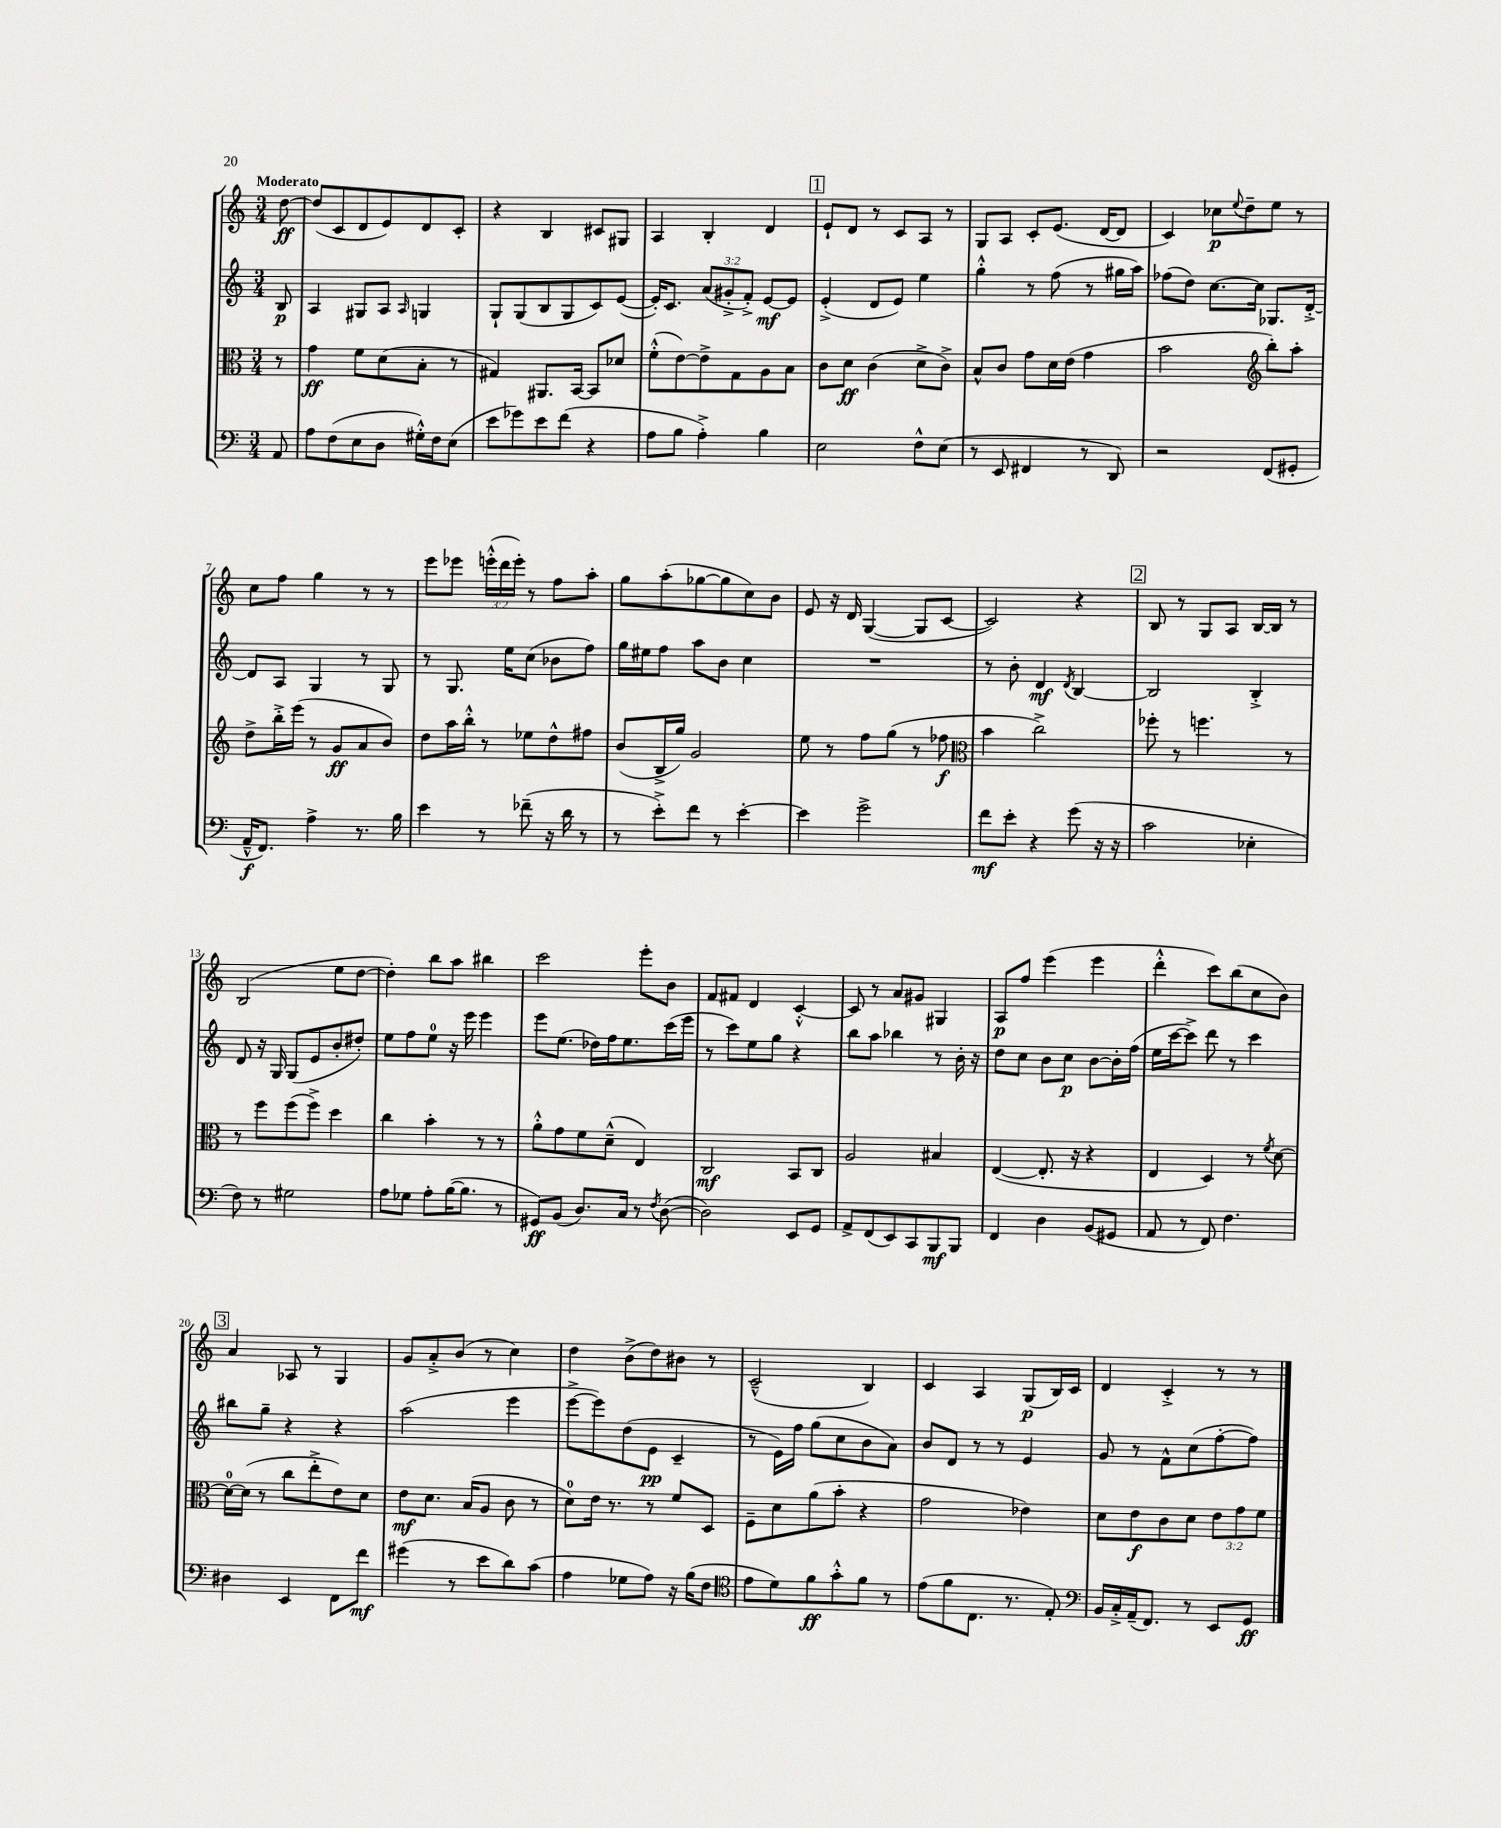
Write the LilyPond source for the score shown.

<<
\new StaffGroup <<
\new Staff = "s0" {
    \clef treble \key c \major \numericTimeSignature \time 3/4 \override Staff.TupletNumber.text = #tuplet-number::calc-fraction-text \partial 8 \tempo "Moderato"
    d''8~\ff |
    d''8( c'8 d'8 e'8) d'8 c'8-. |
    r4 b4 cis'8 gis8 |
    a4 b4-. d'4 |
    \mark \markup { \box "1" } e'8-! d'8 r8 c'8 a8 r8 |
    g8 a8 c'8-. e'8.( d'16~ d'8 |
    c'4) ces''8\p \appoggiatura { e''8 } d''8-- e''8 r8 |
    c''8 f''8 g''4 r8 r8 |
    e'''8 ees'''8 \tuplet 3/2 { e'''16-.-^( d'''16 e'''16-.) } r8 f''8 a''8-. |
    g''8 a''8-.( ges''8~ ges''8 c''8) b'8 |
    e'8 r16 d'16 g4~( g8 c'8~ |
    c'2) r4 |
    \mark \markup { \box "2" } b8 r8 g8 a8 b16~ b16 r8 |
    b2( e''8 d''8~ |
    d''4-.) b''8 a''8 bis''4 |
    c'''2 e'''8-. b'8 |
    f'8 fis'8 d'4 c'4~-.-^ |
    c'8 r8 a'8 gis'8 gis4 |
    a8\p f''8 e'''4( e'''4 |
    d'''4-.-^ c'''8) b''8( c''8 b'8) |
    \mark \markup { \box "3" } a'4 aes8 r8 g4 |
    g'8 a'8-.-> b'8( r8 c''4) |
    d''4 b'8->( d''8) bis'8 r8 |
    c'2---^( b4) |
    c'4 a4 g8\p( b16) c'16 |
    d'4 c'4-.-> r8 r8 \bar "|." |
}
\new Staff = "s1" {
    \clef treble \key c \major \numericTimeSignature \time 3/4 \override Staff.TupletNumber.text = #tuplet-number::calc-fraction-text \partial 8
    b8\p |
    a4 gis8 a8 \grace { a16 } g4 |
    g8-! g8( b8 g8 c'8) e'8~( |
    e'16-.) c'8. \tuplet 3/2 { a'8( gis'8-.-> f'8-.->) } e'8~\mf e'8 |
    \mark \markup { \box "1" } e'4-.->( d'8 e'8) e''4 |
    g''4-.-^ r8 f''8( r8 gis''16 a''16) |
    fes''8( d''8) c''8.~ c''16 ges8. d'16~-.-> |
    d'8 a8 g4 r8 g8 |
    r8 g8. e''16 c''8( bes'8 f''8) |
    g''16 eis''16 f''8 a''8 b'8 c''4 |
    R2. |
    r8 b'8-. d'4\mf \acciaccatura { d'8 } b4~ |
    \mark \markup { \box "2" } b2 b4-.-> |
    d'8 r16 g16 g8( e'8 b'8-. dis''8-.) |
    e''8 f''8 e''8-0 r16 e'''16 e'''4 |
    e'''8 e''8.( des''16) f''16 e''8. c'''16( e'''16 |
    r8 c'''8) e''8 g''8 r4 |
    b''8 a''8 bes''4 r8 b'16-. r16 |
    d''8 c''8 b'8 c''8\p b'8~ b'16-. f''16( |
    e''16 c'''16~ c'''8->) d'''8 r8 c'''4 |
    \mark \markup { \box "3" } bis''8 g''8-- r4 r4 |
    a''2( e'''4 |
    e'''8~-> e'''8) d''8( e'8\pp c'4-- |
    r8 e'16) f''16 g''8( c''8 b'8 a'8) |
    b'8 d'8 r8 r8 e'4 |
    g'8 r8 f'8-^ c''8( f''8~-. f''8) \bar "|." |
}
\new Staff = "s2" {
    \clef alto \key c \major \numericTimeSignature \time 3/4 \override Staff.TupletNumber.text = #tuplet-number::calc-fraction-text \partial 8
    r8 |
    g'4\ff f'8 d'8( b8-. r8 |
    gis4) ais,8. b,16~ b,8 des'8 |
    f'8-.-^( e'8~) e'8-> g8 a8 b8 |
    \mark \markup { \box "1" } c'8 d'8\ff c'4( d'8-> c'8->) |
    b8-^ c'8 g'8 d'16 e'16( g'4 |
    b'2 \clef treble b''8-.) a''8-. |
    d''8-> b''16-.-> e'''16( r8 g'8\ff a'8 b'8) |
    d''8 a''16 b''16-.-^ r8 ees''8 d''8-^ fis''8 |
    b'8( b16-> g''16) g'2 |
    e''8 r8 f''8 g''8( r8 fes''8\f |
    \clef alto b'4 c''2->) |
    \mark \markup { \box "2" } fes''8-. r8 f''4. r8 |
    r8 f''8 f''8( f''8->) d''4 |
    c''4 b'4-. r8 r8 |
    a'8-.-^ g'8 f'8 d'8---^( e4) |
    c2\mf b,8 c8 |
    a2 bis4 |
    e4~( e8.-. r16 r4 |
    e4 d4) r8 \acciaccatura { f'8 } d'8~ |
    \mark \markup { \box "3" } d'16-0~ d'16( r8 c''8 e''8-.-> e'8) d'8 |
    e'8\mf d'8. b16( a8 c'8 r8 |
    d'8-0) e'16 r8. r8 f'8 d8 |
    f8-- d'8 a'8( b'8-. r4 |
    g'2 ees'4) |
    d'8 e'8\f c'8 d'8 \tuplet 3/2 { e'8 g'8 f'8 } \bar "|." |
}
\new Staff = "s3" {
    \clef bass \key c \major \numericTimeSignature \time 3/4 \partial 8
    a,8 |
    a8 f8( e8 d8 gis16-.-^) f16 e8( |
    e'8 ges'8) e'8 f'8( r4 |
    a8 b8 a4-.->) b4 |
    \mark \markup { \box "1" } e2 f8-^ e8( |
    r8 e,8 fis,4 r8 d,8) |
    r2 f,8( gis,8-. |
    a,16---^\f f,8.) a4-> r8. b16 |
    e'4 r8 fes'8--( r16 d'16 r8 |
    r8 e'8-.->) f'8 r8 e'4~-. |
    e'4 g'2-> |
    f'8\mf e'8-. r4 g'8( r16 r16 |
    \mark \markup { \box "2" } c'2 ees4-. |
    f8) r8 gis2 |
    a8 ges8 a8-. b16~( b8. r8 |
    gis,8\ff) b,8( d8.) c16 r8 \acciaccatura { f8 } d8~( |
    d2) e,8 g,8 |
    a,8-> f,8( e,8) c,8 b,,8\mf b,,8 |
    f,4 d4 b,8( gis,8 |
    a,8 r8 f,8) f4. |
    \mark \markup { \box "3" } dis4 e,4 f,8 f'8\mf |
    gis'4( r8 e'8 d'8) c'8( |
    a4 ges8 a8) r16 b16( f8 |
    \clef tenor e'8 d'8) f'8\ff g'8-.-^ f'8 r8 |
    e'8( f'8 c8. r8. e8-.) |
    \clef bass b,16 c16-.-> a,16--( f,8.) r8 e,8 g,8\ff \bar "|." |
}
>>
>>
